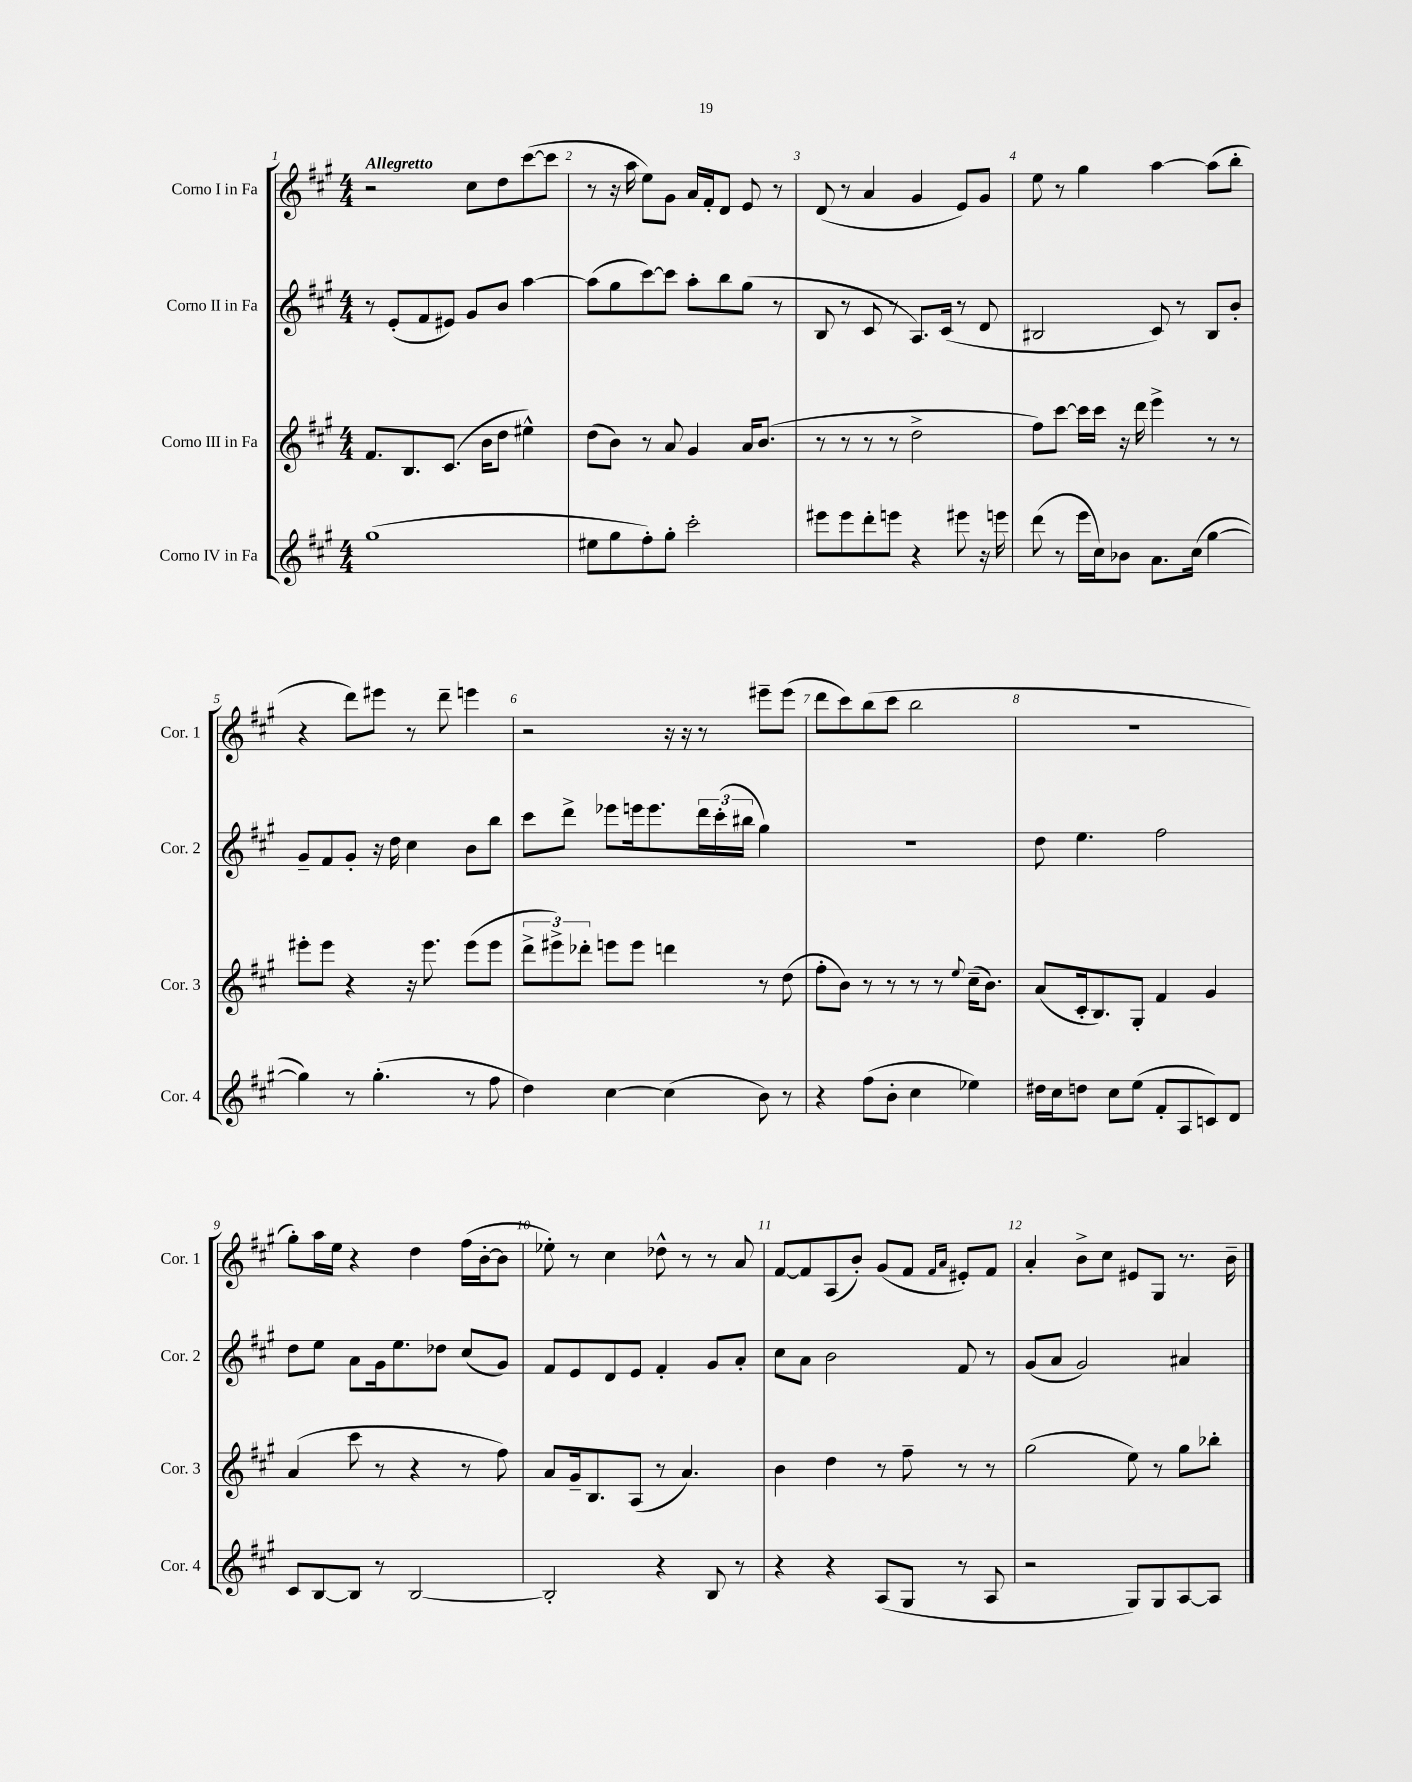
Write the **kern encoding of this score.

**kern	**kern	**kern	**kern
*part4	*part3	*part2	*part1
*staff4	*staff3	*staff2	*staff1
*I"Corno IV in Fa	*I"Corno III in Fa	*I"Corno II in Fa	*I"Corno I in Fa
*I'Cor. 4	*I'Cor. 3	*I'Cor. 2	*I'Cor. 1
*clefG2	*clefG2	*clefG2	*clefG2
*k[f#c#g#]	*k[f#c#g#]	*k[f#c#g#]	*k[f#c#g#]
*M4/4	*M4/4	*M4/4	*M4/4
=1	=1	=1	=1
!	!	!	!LO:TX:a:B:t=Allegretto
(1gg#	8.f#/L	8r	2r
.	.	(8e'/L	.
.	8.B/	.	.
.	.	8f#/	.
.	(8.c#/J	8e#X/J)	.
.	.	8g#/L	8cc#\L
.	16b\KL	.	.
.	8dd\J	8b/J	8dd\
.	4ee#X^^\)	[4aa\	([8ccc#\
.	.	.	8ccc#\J]
=2	=2	=2	=2
8ee#X\L	(8dd\L	(8aa\L]	8r
8gg#\	8b\J)	8gg#\	16r
.	.	.	16aa\
8ff#'\)	8r	[8ccc#\)	8ee\L)
8gg#'\J	8a/	8ccc#\J]	8g#\J
2ccc#'\	4g#/	8aa'\L	16a/LL
.	.	.	16f#'/J
.	.	8bb\	8d/J
.	16a/KL	(8gg#\J	8e/
.	(8.b/J	.	.
.	.	8r	8r
=3	=3	=3	=3
8eee#X\L	8r	8B/	(8d/
8eee#\	8r	8r	8r
8ddd'\	8r	8c#/	4a/
8eeen\J	8r	8r	.
4r	2dd^\	8.A/L)	4g#/
.	.	(16c#/Jk	.
8eee#X\	.	8r	8e/L)
16r	.	8d/	8g#/J
16eeen\	.	.	.
=4	=4	=4	=4
(8ddd\	8ff#\L)	2B#X/	8ee\
8r	[8ccc#\J	.	8r
16eee\LL	16ccc#\LL]	.	4gg#\
16cc#\J)	16ccc#\JJ	.	.
8b-X\J	16r	.	.
.	16ddd\	.	.
8.a\L	4eee^\	8c#/)	[4aa\
.	.	8r	.
(16cc#\Jk	.	.	.
[4gg#\	8r	8B#/L	(8aa\L]
.	8r	8b'/J	8bb'\J
!!LO:LB:g=z
=5	=5	=5	=5
4gg#\])	8eee#X'\L	8g#~/L	4r
.	8eee#\J	8f#/	.
8r	4r	8g#'/J	8ddd\L)
(4.gg#'\	.	16r	8eee#X\J
.	.	16dd\	.
.	16r	4cc#\	8r
.	8.eee#\	.	.
.	.	.	8ddd~\
8r	(8eee#\L	8b\L	4eeen\
8ff#\	8eee#\J	8bb\J	.
=6	=6	=6	=6
4dd\)	12ddd^\L	8ccc#\L	2r
.	12eee#X^\)	.	.
.	.	8ddd^\J	.
.	12ddd-X'\J	.	.
[4cc#\	8eeen\L	8eee-X\L	.
.	8eee\J	16eeen\k	.
.	.	8.eee\	.
(4cc#\]	4dddn\	.	16r
.	.	.	16r
.	.	24ddd\L	8r
.	.	(24ccc#'\	.
.	.	24bb#X\JJ	.
8b\)	8r	4gg#\)	8eee#X~\L
8r	(8dd\	.	(8eee#\J
=7	=7	=7	=7
4r	8ff#'\L	1r	8ddd\L
.	8b\J)	.	8ccc#\)
(8ff#\L	8r	.	(8bb\
8b'\J	8r	.	8ccc#\J
4cc#\	8r	.	2bb\
.	8r	.	.
.	8qqee/	.	.
4ee-X\)	(16cc#~\KL	.	.
.	8.b\J)	.	.
=8	=8	=8	=8
16dd#X\LL	(8a/L	8dd\	1r
16cc#\J	.	.	.
8ddn\J	16c#'/k	4.ee\	.
.	8.B/)	.	.
8cc#\L	.	.	.
(8ee\J	8G#'/J	.	.
8f#'/L	4f#/	2ff#\	.
8A/	.	.	.
8cn/)	4g#/	.	.
8d/J	.	.	.
!!LO:LB:g=z
=9	=9	=9	=9
8c#/L	(4a/	8dd\L	8gg#'\L)
[8B/	.	8ee\J	16aa\L
.	.	.	16ee\JJ
8B/J]	8ccc#\	8a\L	4r
8r	8r	16g#\k	.
.	.	8.ee\	.
[2B/	4r	.	4dd\
.	.	8dd-X\J	.
.	8r	(8cc#/L	(16ff#\LL
.	.	.	[16b'\J
.	8ff#\)	8g#/J)	8b\J]
=10	=10	=10	=10
2B'/]	8a/L	8f#/L	8ee-X'\)
.	16g#~/k	8e/	8r
.	8.B/	.	.
.	.	8d/	4cc#\
.	(8A/J	8e/J	.
4r	8r	4f#'/	8dd-X^^\
.	4.a/)	.	8r
8B/	.	8g#/L	8r
8r	.	8a'/J	8a/
=11	=11	=11	=11
4r	4b\	8cc#\L	[8f#/L
.	.	8a\J	8f#/]
4r	4dd\	2b\	(8A/
.	.	.	8b'/J)
(8A/L	8r	.	(8g#/L
8G#/J	8ff#~\	.	8f#/J
.	.	.	16qqf#/LL
.	.	.	16qqa/JJ
8r	8r	8f#/	8e#X'/L)
8A/	8r	8r	8f#/J
=12	=12	=12	=12
2r	(2gg#\	(8g#/L	4a'/
.	.	8a/J	.
.	.	2g#/)	8b^\L
.	.	.	8cc#\J
8G#/L)	8ee\)	.	8e#X/L
8G#/	8r	.	8G#/J
[8A/	8gg#\L	4a#X/	8.r
8A/J]	8bb-X'\J	.	.
.	.	.	16b~\
==	==	==	==
*-	*-	*-	*-
